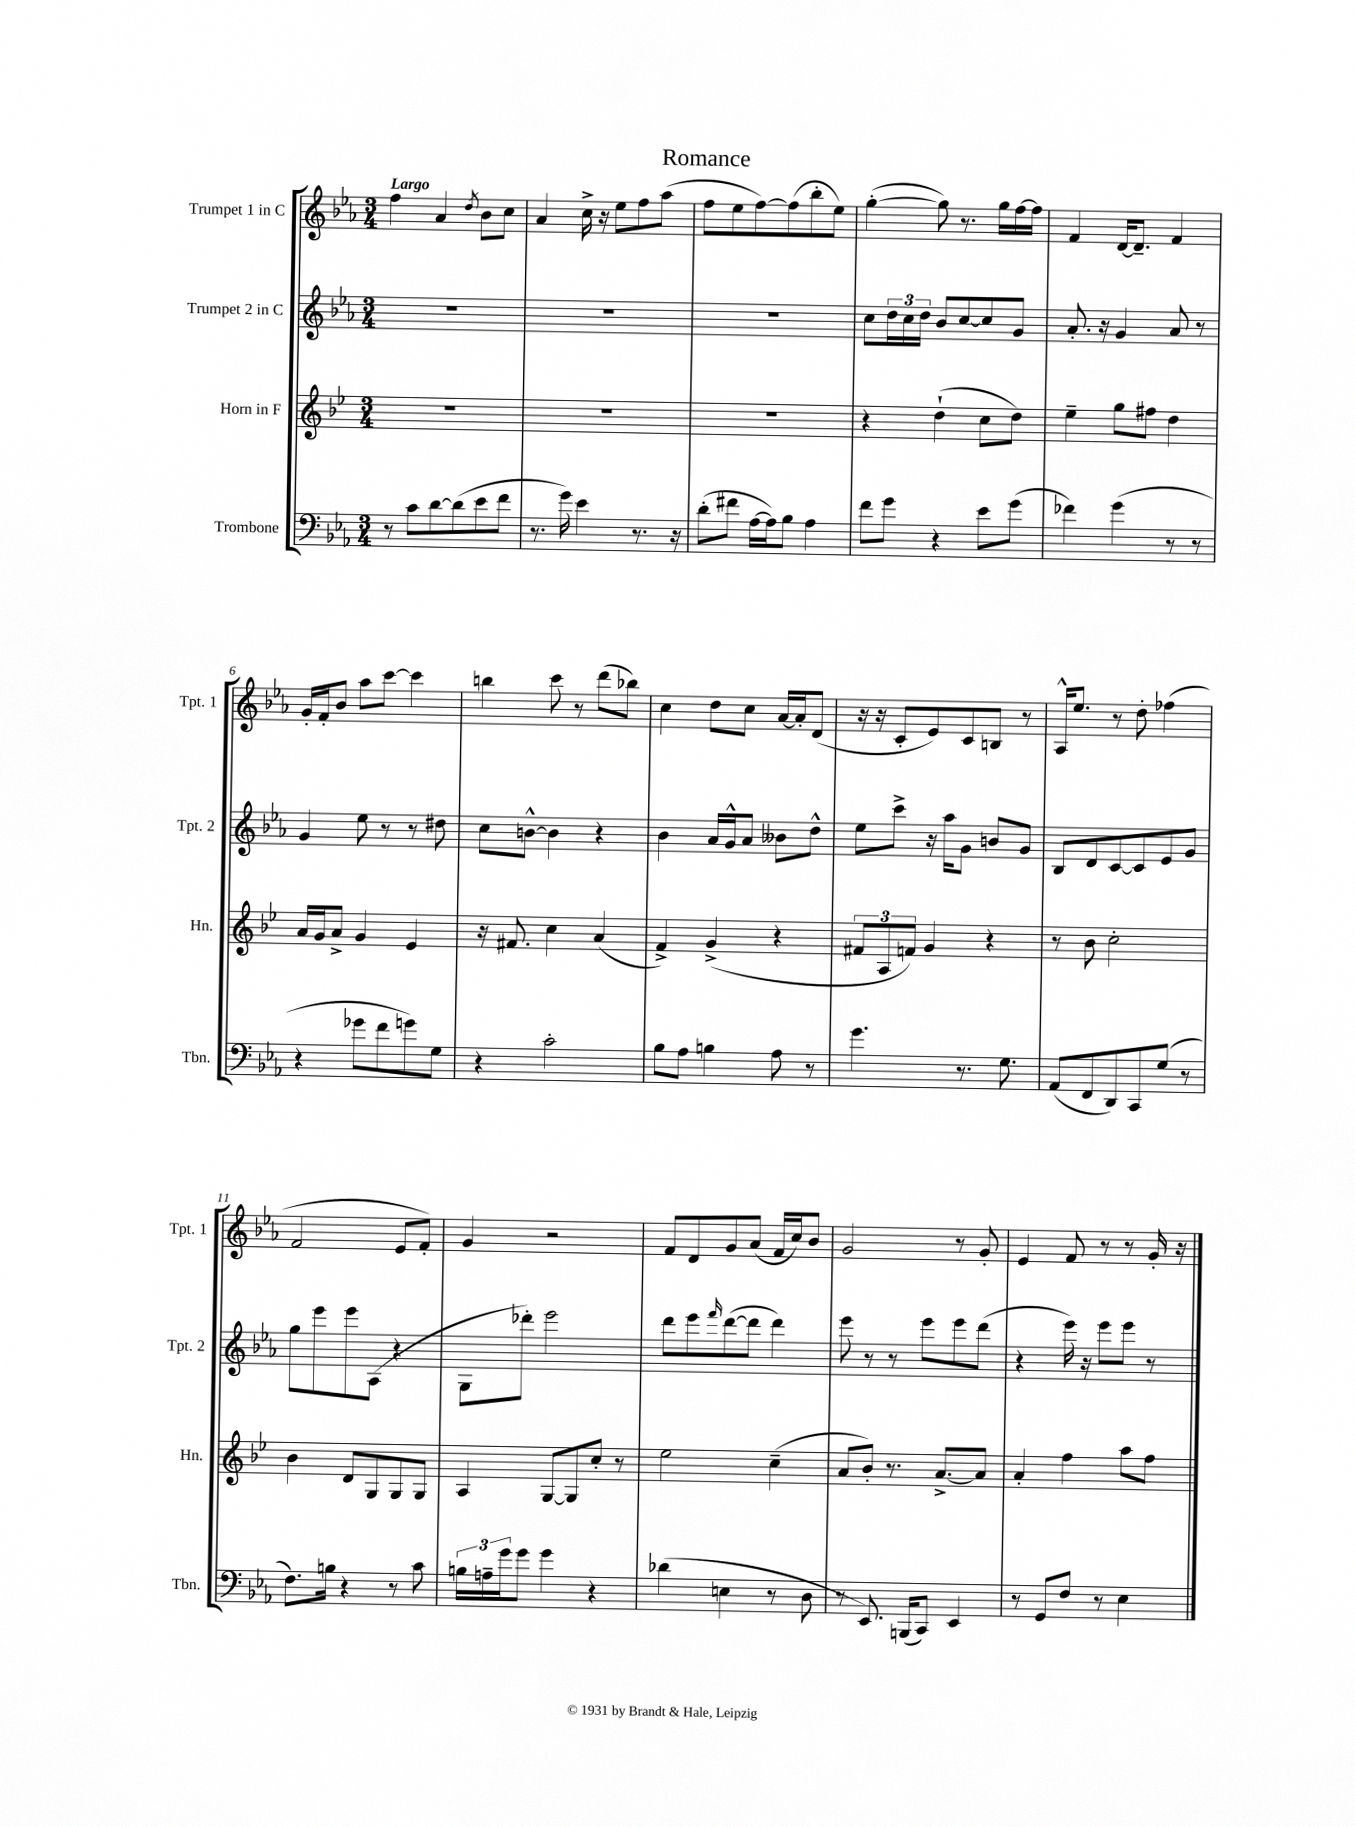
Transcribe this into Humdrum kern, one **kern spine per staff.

**kern	**kern	**kern	**kern
*part4	*part3	*part2	*part1
*staff4	*staff3	*staff2	*staff1
*I"Trombone	*I"Horn in F	*I"Trumpet 2 in C	*I"Trumpet 1 in C
*I'Tbn.	*I'Hn.	*I'Tpt. 2	*I'Tpt. 1
*clefF4	*clefG2	*clefG2	*clefG2
*k[b-e-a-]	*k[b-e-]	*k[b-e-a-]	*k[b-e-a-]
*M3/4	*M3/4	*M3/4	*M3/4
=1	=1	=1	=1
!	!	!	!LO:TX:a:B:t=Largo
8r	2.r	2.r	4ff\
8c\L	.	.	.
[8d\	.	.	4a-/
(8d\]	.	.	.
.	.	.	8qdd/
8e-\	.	.	8b-\L
8f\J	.	.	8cc\J
=2	=2	=2	=2
8.r	2.r	2.r	4a-/
16g\)	.	.	.
4e-\	.	.	16cc^\
.	.	.	16r
.	.	.	8ee-\L
8.r	.	.	8ff\
.	.	.	(8aa-\J
16r	.	.	.
=3	=3	=3	=3
(8d'\L	2.r	2.r	8ff\L
8f#X\J	.	.	8ee-\
[16A-\LL	.	.	[8ff\)
16A-\J])	.	.	.
8B-\J	.	.	(8ff\]
4A-\	.	.	8bb-'\
.	.	.	8ee-\J)
=4	=4	=4	=4
8f\L	4r	8cc\L	([4gg'\
8g\J	.	24dd\L	.
.	.	24cc\	.
.	.	24dd\JJ	.
4r	(4dd`\	8b-/L	8gg\])
.	.	[8cc/	8.r
8e-\L	8cc\L	8cc/]	.
.	.	.	16gg\LL
(8g\J	8dd\J)	8g/J	[16ff\
.	.	.	16ff\JJ]
=5	=5	=5	=5
4f-X\)	4ee-~\	8.a-'/	4f/
.	.	16r	.
(4g\	8gg\L	4g/	[16d/KL
.	.	.	8.d~/J]
.	8ff#X\J	.	.
8r	4dd\	8a-/	4f/
8r	.	8r	.
!!LO:LB:g=z
=6	=6	=6	=6
4r	16a/LL	4g/	16g'/LL
.	16g/J	.	16f'/J
.	8a^/J	.	8b-/J
8g-X\L	4g/	8ee-\	8aa-\L
8f\	.	8r	[8ccc\J
8gn\)	4e-/	8r	4ccc\]
8G\J	.	8dd#X\	.
=7	=7	=7	=7
4r	16r	8cc\L	4bbn\
.	8.f#X/	.	.
.	.	[8bn^^\J	.
2c'\	4cc\	4b\]	8ccc\
.	.	.	8r
.	(4a/	4r	(8ddd\L
.	.	.	8bb-X\J)
=8	=8	=8	=8
8B-\L	4f^/)	4b-\	4cc\
8A-\J	.	.	.
4Bn\	(4g^/	16a-/LL	8dd\L
.	.	16g^^/J	.
.	.	8a-/J	8cc\J
8A-\	4r	8b--X\L	[16a-/LL
.	.	.	16a-'/J]
8r	.	8dd^^\J	(8d/J
=9	=9	=9	=9
4.g\	12f#X/L	8ee-\L	16r
.	.	.	16r
.	12A/	.	.
.	.	8ccc^\J	8c'/L
.	12fn/J)	.	.
.	4g/	16r	8e-/)
.	.	16aa-\KL	.
8.r	.	8g\J	8c/
.	4r	8bn/L	8Bn/J
8.G\	.	.	.
.	.	8g/J	8r
=10	=10	=10	=10
(8AA-/L	8r	8B-/L	16A-^^/KL
.	.	.	8.ee-/J
8FF/	8b-\	8d/	.
8DD/)	2cc'\	[8c/	8r
8CC/	.	8c/]	8dd'\
(8G/J	.	8e-/	(4ff-X\
8r	.	8g/J	.
!!LO:LB:g=z
=11	=11	=11	=11
8.F\L)	4b-\	8gg\L	2f/
.	.	8eee-\	.
16Bn\Jk	.	.	.
4r	8d/L	8eee-\	.
.	8G/	(8A-\J	.
8r	8G/	4r	8e-/L
8c\	8G/J	.	8f'/J)
=12	=12	=12	=12
24Bn\LL	4A/	8G\L	4g/
24An~\	.	.	.
24g\J	.	.	.
8g\J	.	8ddd-X'\J)	.
4g\	[8G/L	2eee-\	2r
.	8G/]	.	.
4r	8cc'/J	.	.
.	8r	.	.
=13	=13	=13	=13
(4d-X\	2ee-\	8ddd\L	8f/L
.	.	8eee-\	8d/
.	.	16qqfff/	.
4En\	.	([8ddd\	8g/
.	.	8ddd\J]	(8a-/J
8r	(4cc~\	4ddd\)	16f/LL
.	.	.	16cc/J)
8D\	.	.	8b-/J
=14	=14	=14	=14
8r	8a/L	8eee-\	2g/
8.EE-/)	8b-'/J)	8r	.
.	8.r	8r	.
(16BBBn/KL	.	.	.
8CC/J)	.	8eee-\L	.
.	[8.a^/L	.	.
4EE-/	.	8eee-\	8r
.	8a/J]	(8ddd\J	8g'/
=15	=15	=15	=15
8r	4a'/	4r	4e-/
8GG/L	.	.	.
8F/J	4ff\	16eee-\)	8f/
.	.	16r	.
8r	.	8eee-\L	8r
4E-\	8aa\L	8eee-\J	8r
.	8ff\J	8r	16g'/
.	.	.	16r
==	==	==	==
*-	*-	*-	*-
